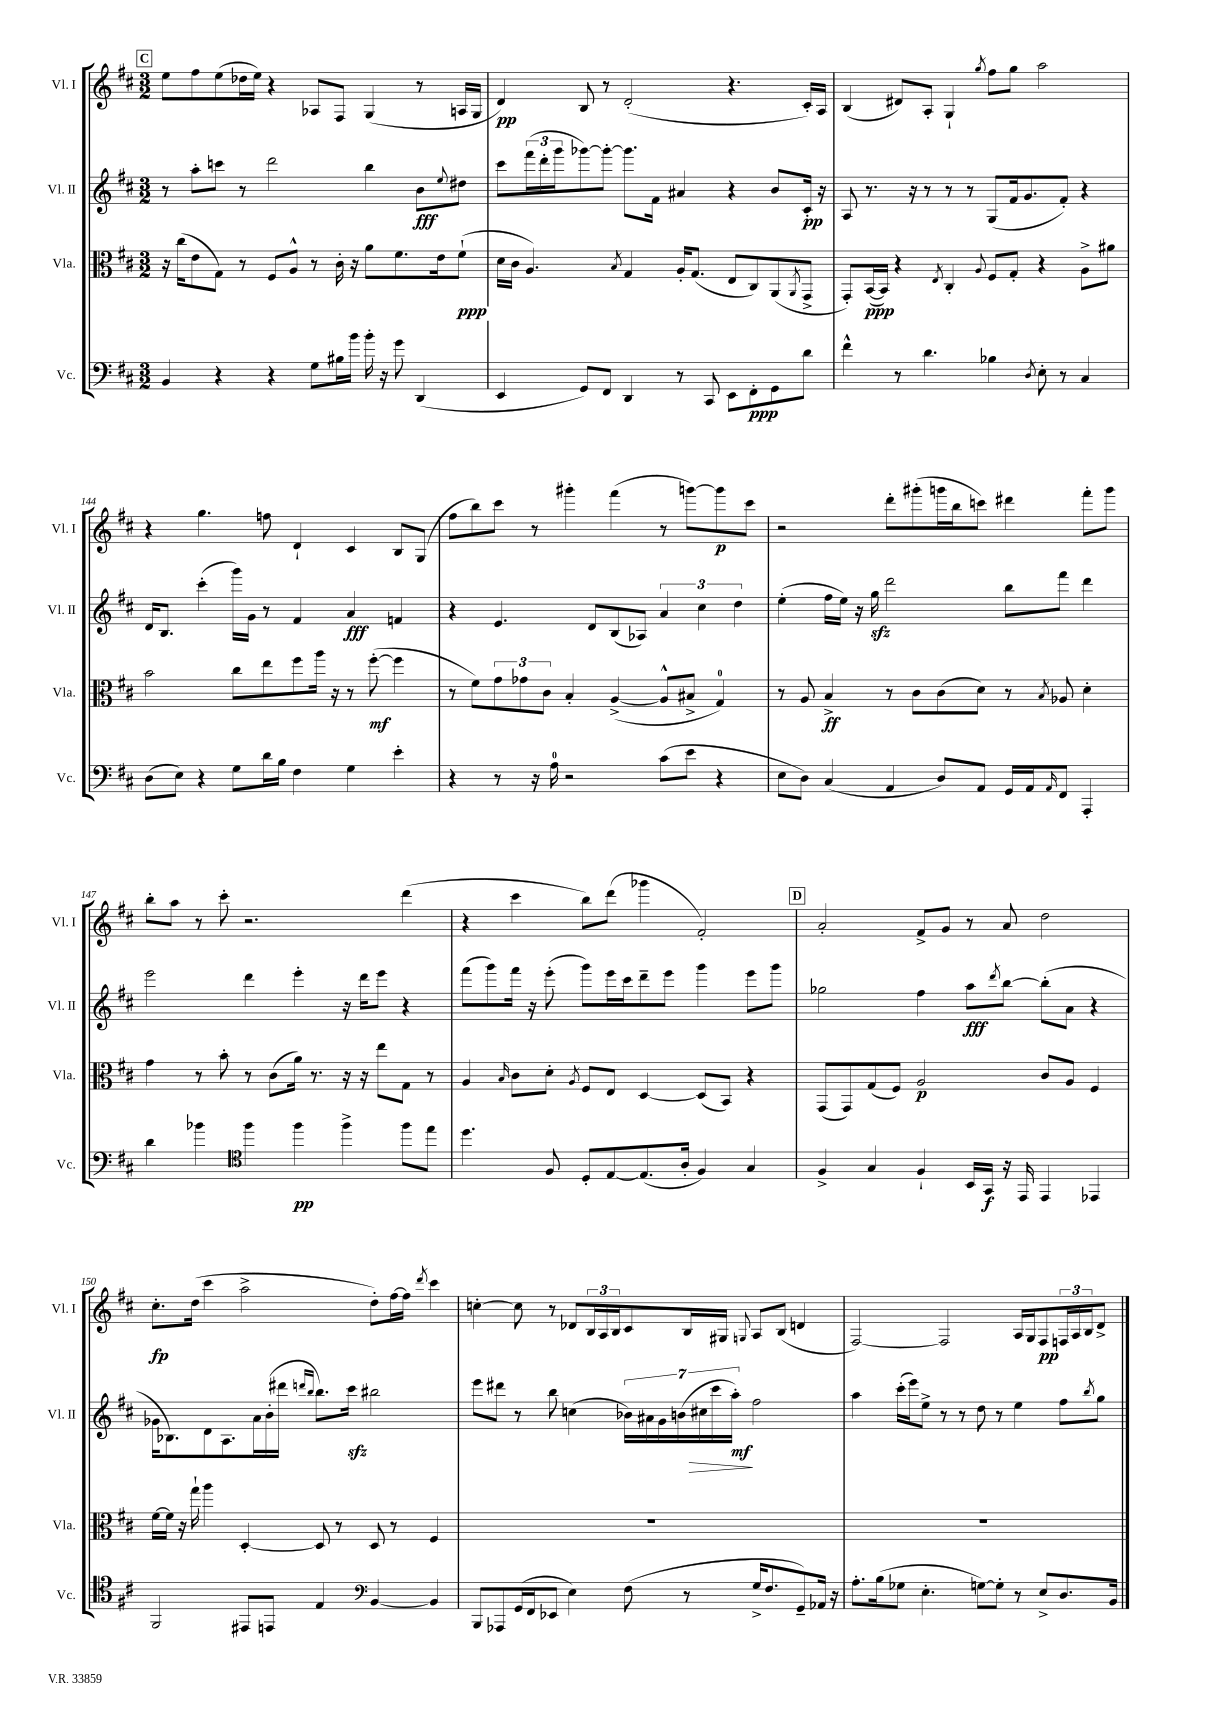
<<
\new StaffGroup <<
\new Staff = "s0" \with { instrumentName = "Vl. I" shortInstrumentName = "Vl. I" } {
    \clef treble \key d \major \numericTimeSignature \time 3/2
    \mark \markup { \box "C" } e''8 fis''8 e''8( des''16 e''16) r4 aes8 fis8 g4( r8 a16 g16 |
    d'4\pp) b8 r8 d'2-.( r4. cis'16-.) a16 |
    b4( dis'8) a8-. g4-! \acciaccatura { g''8 } fis''8 g''8 a''2 |
    r4 g''4. f''8 d'4-! cis'4 b8 g8( |
    fis''8 b''8) cis'''8 r8 gis'''4-. fis'''4( r8 g'''8~) g'''8\p cis'''8 |
    r2 d'''8-. gis'''8-.( g'''16 b''16 c'''8) dis'''4 fis'''8-. g'''8 |
    b''8-. a''8 r8 cis'''8-. r2. d'''4( |
    r4 cis'''4 b''8) d'''8( ges'''4 fis'2-.) |
    \mark \markup { \box "D" } a'2-. fis'8-> g'8 r8 a'8 d''2 |
    cis''8.-.\fp d''16( cis'''4 a''2-> d''8-.) fis''16~ fis''16 \acciaccatura { d'''8 } cis'''4 |
    c''4~-. c''8 r8 des'8 \tuplet 3/2 { b16 a16 b16 } cis'8 b16 gis16 \appoggiatura { g8 } a8 b8( d'4 |
    fis2~) fis2 a16 g16 fis8\pp \tuplet 3/2 { f16 a16 b16 } d'8-> \bar "|." |
}
\new Staff = "s1" \with { instrumentName = "Vl. II" shortInstrumentName = "Vl. II" } {
    \clef treble \key d \major \numericTimeSignature \time 3/2
    \mark \markup { \box "C" } r8 a''8-. c'''8 r8 d'''2 b''4 b'8\fff \appoggiatura { e''8 } dis''8 |
    cis'''8 \tuplet 3/2 { fis'''16( d'''16-. g'''16 } ges'''8~) ges'''8~-. ges'''8. fis'16 ais'4 r4 b'8 cis'16-.\pp r16 |
    a8 r8. r16 r8 r8 r8 g8( fis'16 g'8. fis'8-.) r4 |
    d'16 b8. cis'''4-.( g'''16) g'16 r8 fis'4 a'4\fff f'4 |
    r4 e'4. d'8 b8( aes8) \tuplet 3/2 { a'4 cis''4 d''4 } |
    e''4-.( fis''16 e''16) r16 g''16\sfz d'''2 b''8 fis'''8 d'''4 |
    e'''2 d'''4 e'''4-. r16 d'''16 e'''8 r4 |
    fis'''8( g'''8) fis'''16 r16 e'''8-.( g'''8) e'''16 cis'''16 d'''8-- e'''8 g'''4 e'''8 g'''8 |
    \mark \markup { \box "D" } ges''2 fis''4 a''8\fff \acciaccatura { d'''8 } b''8~ b''8-.( a'8 r4 |
    ges'16 bes8.) d'8 a8. a'16 b'16-.( dis'''16 \grace { d'''16 b''16 } b''8.) cis'''16\sfz bis''2 |
    e'''8 dis'''8 r8 b''8 c''4( \tuplet 7/4 { bes'16) ais'16 g'16 b'16( cis''16\> cis'''16 a''16-.\mf\!) } fis''2 |
    a''4 cis'''16-.( e'''16) e''8-> r8 r8 d''8 r8 e''4 fis''8 \acciaccatura { b''8 } g''8 \bar "|." |
}
\new Staff = "s2" \with { instrumentName = "Vla." shortInstrumentName = "Vla." } {
    \clef alto \key d \major \numericTimeSignature \time 3/2
    \mark \markup { \box "C" } r16 cis''16( e'8 g8) r8 fis8 a8-^ r8 cis'16-. r16 a'8 fis'8. e'16 fis'8-!\ppp( |
    d'16 cis'16 a4.) \acciaccatura { b8 } g4 a16-. g8.( e8 cis8) a,8( \acciaccatura { a,8 } g,8-> |
    g,8-.) b,16~\ppp( b,16) r4 \acciaccatura { e8 } cis4-. \appoggiatura { a8 } fis8 g8-. r4 a8-> ais'8 |
    b'2 cis''8 e''8 fis''8 a''16 r16 r8 fis''8~-.\mf( fis''4 |
    r8 fis'8) \tuplet 3/2 { g'8 ges'8 cis'8 } b4-. a4~->( a8-^ bis8-> g4-0) |
    r8 a8 b4->\ff r8 cis'8 cis'8( d'8) r8 \acciaccatura { b8 } aes8 d'4-. |
    g'4 r8 b'8-. r8 cis'8( a'16) r8. r16 r16 e''8 g8 r8 |
    a4 \grace { b16 } cis'8 d'8-. \acciaccatura { a8 } fis8 e8 d4~ d8( b,8) r4 |
    \mark \markup { \box "D" } g,8( g,8) g8( fis8) a2\p cis'8 a8 fis4 |
    fis'16~ fis'16 r16 g''16-! a''4 d4~-. d8 r8 d8 r8 fis4 |
    R1. |
    R1. \bar "|." |
}
\new Staff = "s3" \with { instrumentName = "Vc." shortInstrumentName = "Vc." } {
    \clef bass \key d \major \numericTimeSignature \time 3/2
    \mark \markup { \box "C" } b,4 r4 r4 g8 bis16 b'16 b'16-. r16 g'8 d,4( |
    e,4 g,8) fis,8 d,4 r8 cis,8 e,8 fis,8-.\ppp g,8 d'8 |
    fis'4-^ r8 d'4. bes4 \acciaccatura { d8 } e8-. r8 cis4 |
    d8( e8) r4 g8 d'16 b16 fis4 g4 e'4-. |
    r4 r8 r16 a16-0 r2 cis'8( e'8 r4 |
    e8 d8) cis4( a,4 d8) a,8 g,16 a,16 \grace { a,16 } fis,8 a,,4-. |
    d'4 bes'4 \clef tenor fis''4 fis''4\pp fis''4-> fis''8 e''8 |
    d''4. fis8 d8-. e8~ e8.( a16-. fis4) g4 |
    \mark \markup { \box "D" } fis4-> g4 fis4-! b,16 g,16\f r16 e,16 e,4 ees,4 |
    fis,2 eis,8 e,8 e4 \clef bass b,4~ b,4 |
    b,,8 aes,,8 g,16( fis,16 ees,8 e4) fis8( r8 g16-> fis8. g,8--) aes,16 r16 |
    a8.-. b16( ges8 e4.-. g8~) g8-. r8 e8-> d8. b,16 \bar "|." |
}
>>
>>
\layout { \context { \Score currentBarNumber = #141 } }
